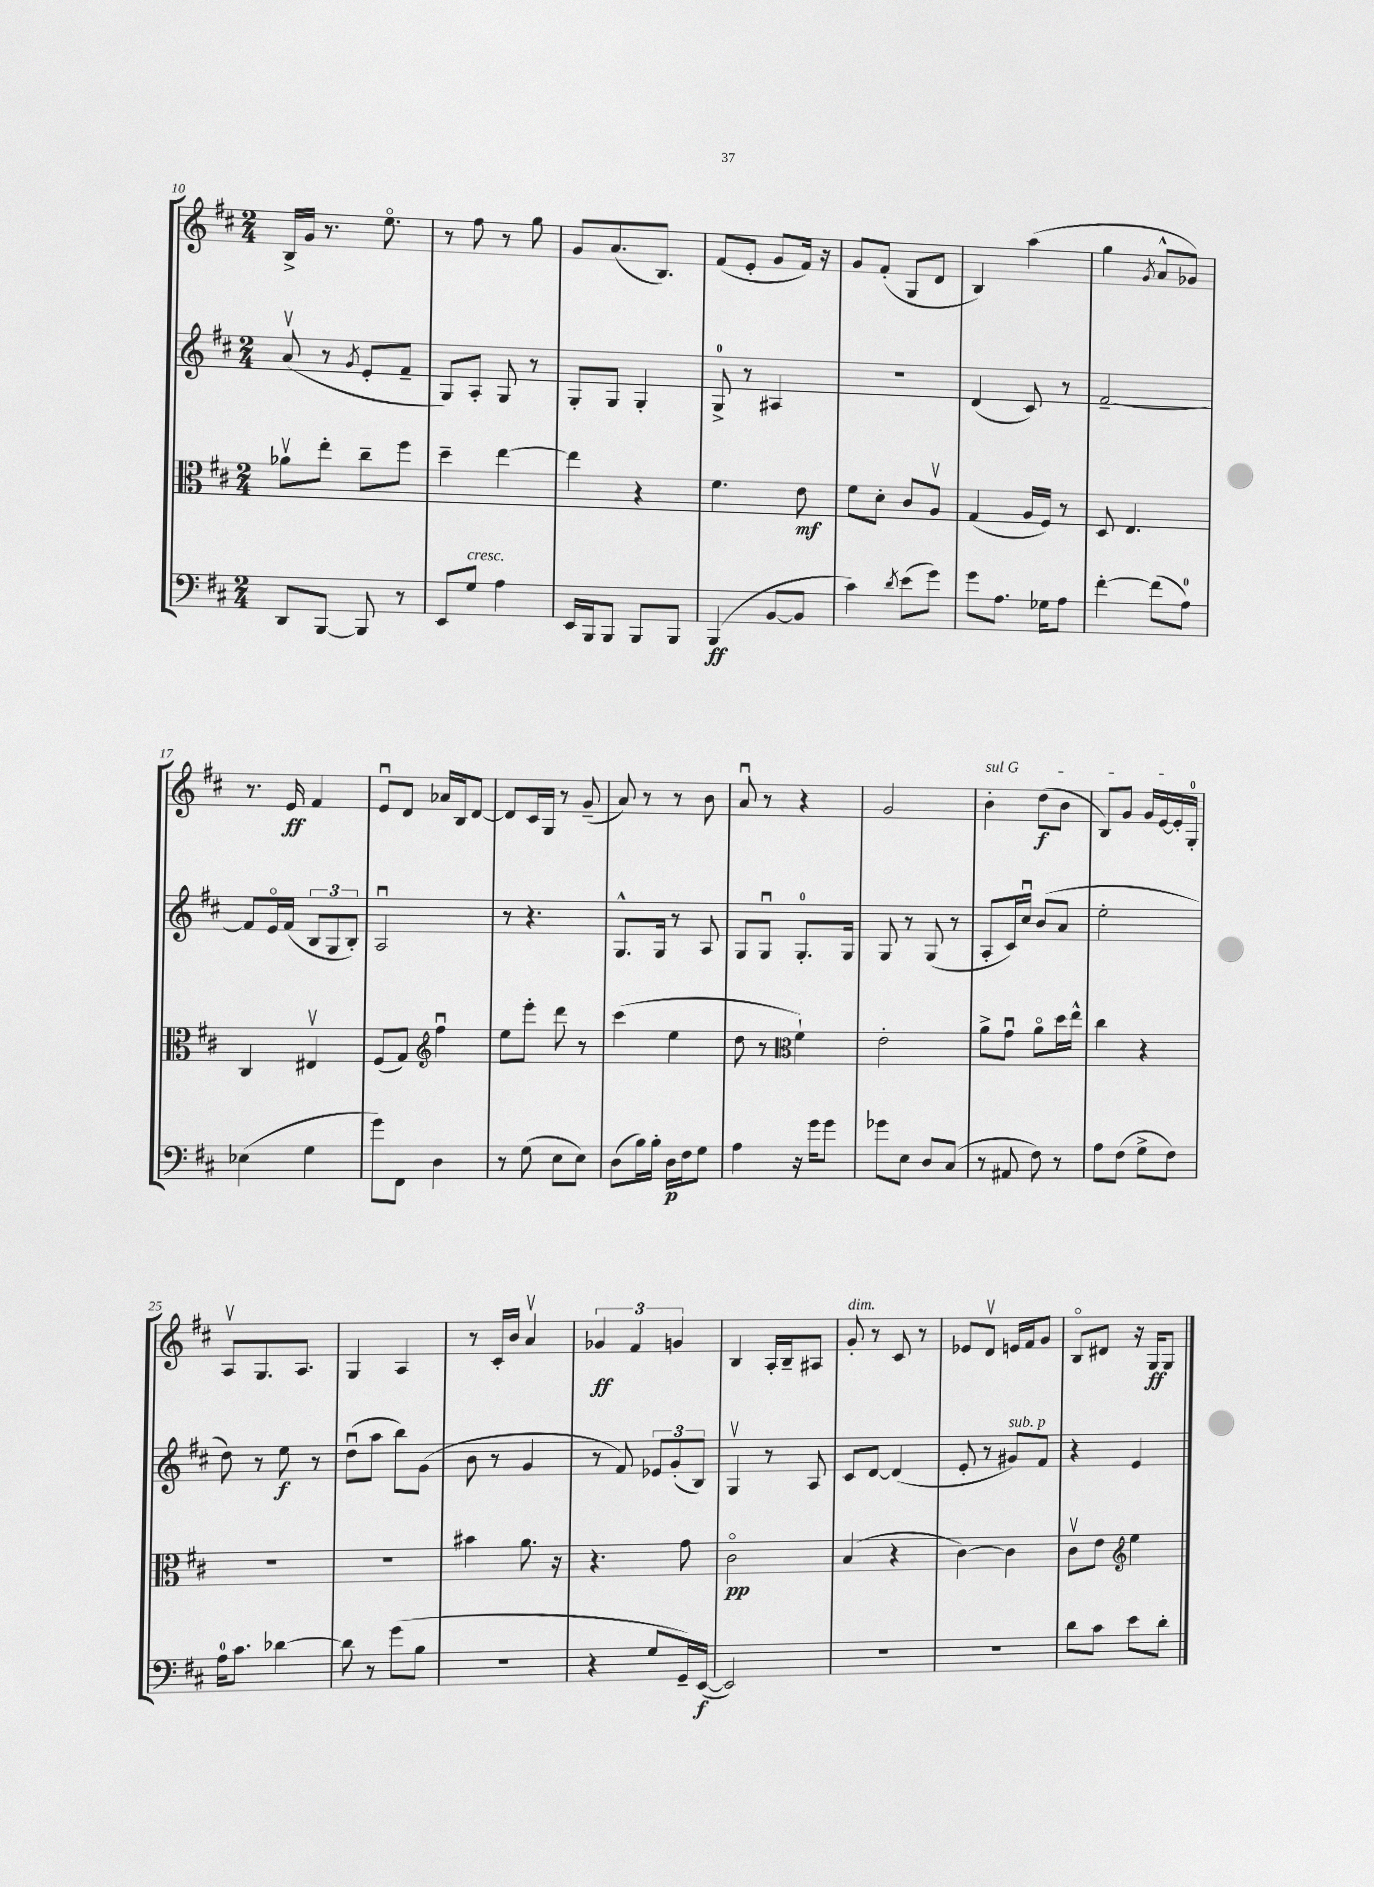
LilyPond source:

<<
\new StaffGroup <<
\new Staff = "s0" {
    \clef treble \key d \major \numericTimeSignature \time 2/4
    b16-> g'16 r8. e''8.\flageolet |
    r8 fis''8 r8 g''8 |
    g'8 a'8.( b8.) |
    fis'8( e'8-. g'8 fis'16) r16 |
    g'8 fis'8-.( g8 d'8 |
    b4) a''4( |
    g''4 \acciaccatura { g'8 } a'8-^ ges'8) |
    r8. e'16\ff fis'4 |
    e'8\downbow d'8 aes'16 b16 d'8~ |
    d'8 cis'16 g16 r8 g'8--( |
    a'8) r8 r8 b'8 |
    a'8\downbow r8 r4 |
    g'2 |
    \once \override TextSpanner.bound-details.left.text = \markup { \italic "sul G" } b'4-.\startTextSpan d''8\f( b'8 |
    b8) g'8 g'16 e'16~ e'16-. g16-0-.\stopTextSpan |
    a8\upbow g8. a8. |
    g4 a4 |
    r8 cis'16-. b'16 a'4\upbow |
    \tuplet 3/2 { ges'4\ff fis'4 g'4 } |
    b4 a16-. b16-- ais8 |
    g'8-.^\markup { \italic "dim." } r8 cis'8 r8 |
    ees'8 d'8\upbow e'16 fis'16 g'8 |
    b8\flageolet dis'8 r16 g16\ff g8 \bar "|." |
}
\new Staff = "s1" {
    \clef treble \key d \major \numericTimeSignature \time 2/4
    a'8\upbow( r8 \acciaccatura { g'8 } e'8-. fis'8-- |
    g8) a8-. g8 r8 |
    g8-. g8 g4-. |
    g8-0-> r8 ais4 |
    R2 |
    d'4( cis'8) r8 |
    fis'2~-- |
    fis'8 e'16\flageolet fis'16( \tuplet 3/2 { b8 g8 b8-.) } |
    a2\downbow |
    r8 r4. |
    g8.-^ g16 r8 a8 |
    g8 g8\downbow g8.-0-. g16 |
    g8 r8 g8( r8 |
    a8-. cis'16) cis''16\downbow b'8( a'8 |
    e''2-. |
    d''8) r8 e''8\f r8 |
    d''8\downbow( a''8 b''8) g'8( |
    b'8 r8 g'4 |
    r8 fis'8) \tuplet 3/2 { ees'8 g'8-.( b8) } |
    g4\upbow r8 a8 |
    cis'8 d'8~ d'4( |
    e'8-. r8 gis'8^\markup { \italic "sub. p" }) fis'8 |
    r4 e'4 \bar "|." |
}
\new Staff = "s2" {
    \clef alto \key d \major \numericTimeSignature \time 2/4
    aes'8\upbow e''8-. cis''8-- fis''8 |
    d''4-- e''4~ |
    e''4 r4 |
    fis'4. e'8\mf |
    fis'8 d'8-. cis'8 a8\upbow |
    g4( a16 fis16) r8 |
    d8 e4. |
    cis4 eis4\upbow |
    fis8( g8) \clef treble fis''4\downbow |
    e''8 e'''8-. d'''8 r8 |
    cis'''4( e''4 |
    d''8 r8 \clef alto fis'4-!) |
    e'2-. |
    a'8-> g'8\downbow a'8\flageolet d''16 e''16-^ |
    cis''4 r4 |
    R2 |
    r2 |
    bis'4 a'8. r16 |
    r4. g'8 |
    cis'2\flageolet\pp |
    b4( r4 |
    cis'4~) cis'4 |
    cis'8\upbow e'8 \clef treble e''4 \bar "|." |
}
\new Staff = "s3" {
    \clef bass \key d \major \numericTimeSignature \time 2/4
    d,8 b,,8~ b,,8 r8 |
    e,8 g8^\markup { \italic "cresc." } a4 |
    e,16 b,,16 b,,8 b,,8 b,,8 |
    b,,4\ff( b,8~ b,8 |
    cis'4) \acciaccatura { d'8 } e'8( g'8) |
    g'8 a8. ges16 a8 |
    fis'4~-. fis'8( a8-0) |
    ees4( g4 |
    g'8) fis,8 d4 |
    r8 g8( e8 e8) |
    d8( b16) b16-. d16\p fis16 g8 |
    a4 r16 g'16 g'8 |
    ges'8 e8 d8 cis8( |
    r8 ais,8 fis8) r8 |
    a8 fis8( g8-> fis8) |
    a16-0 cis'8. des'4~ |
    des'8 r8 g'8( b8 |
    r2 |
    r4 g8 g,16--) e,16~\f( |
    e,2) |
    R2 |
    R2 |
    d'8 cis'8 e'8 d'8-. \bar "|." |
}
>>
>>
\layout { \context { \Score currentBarNumber = #10 } }
